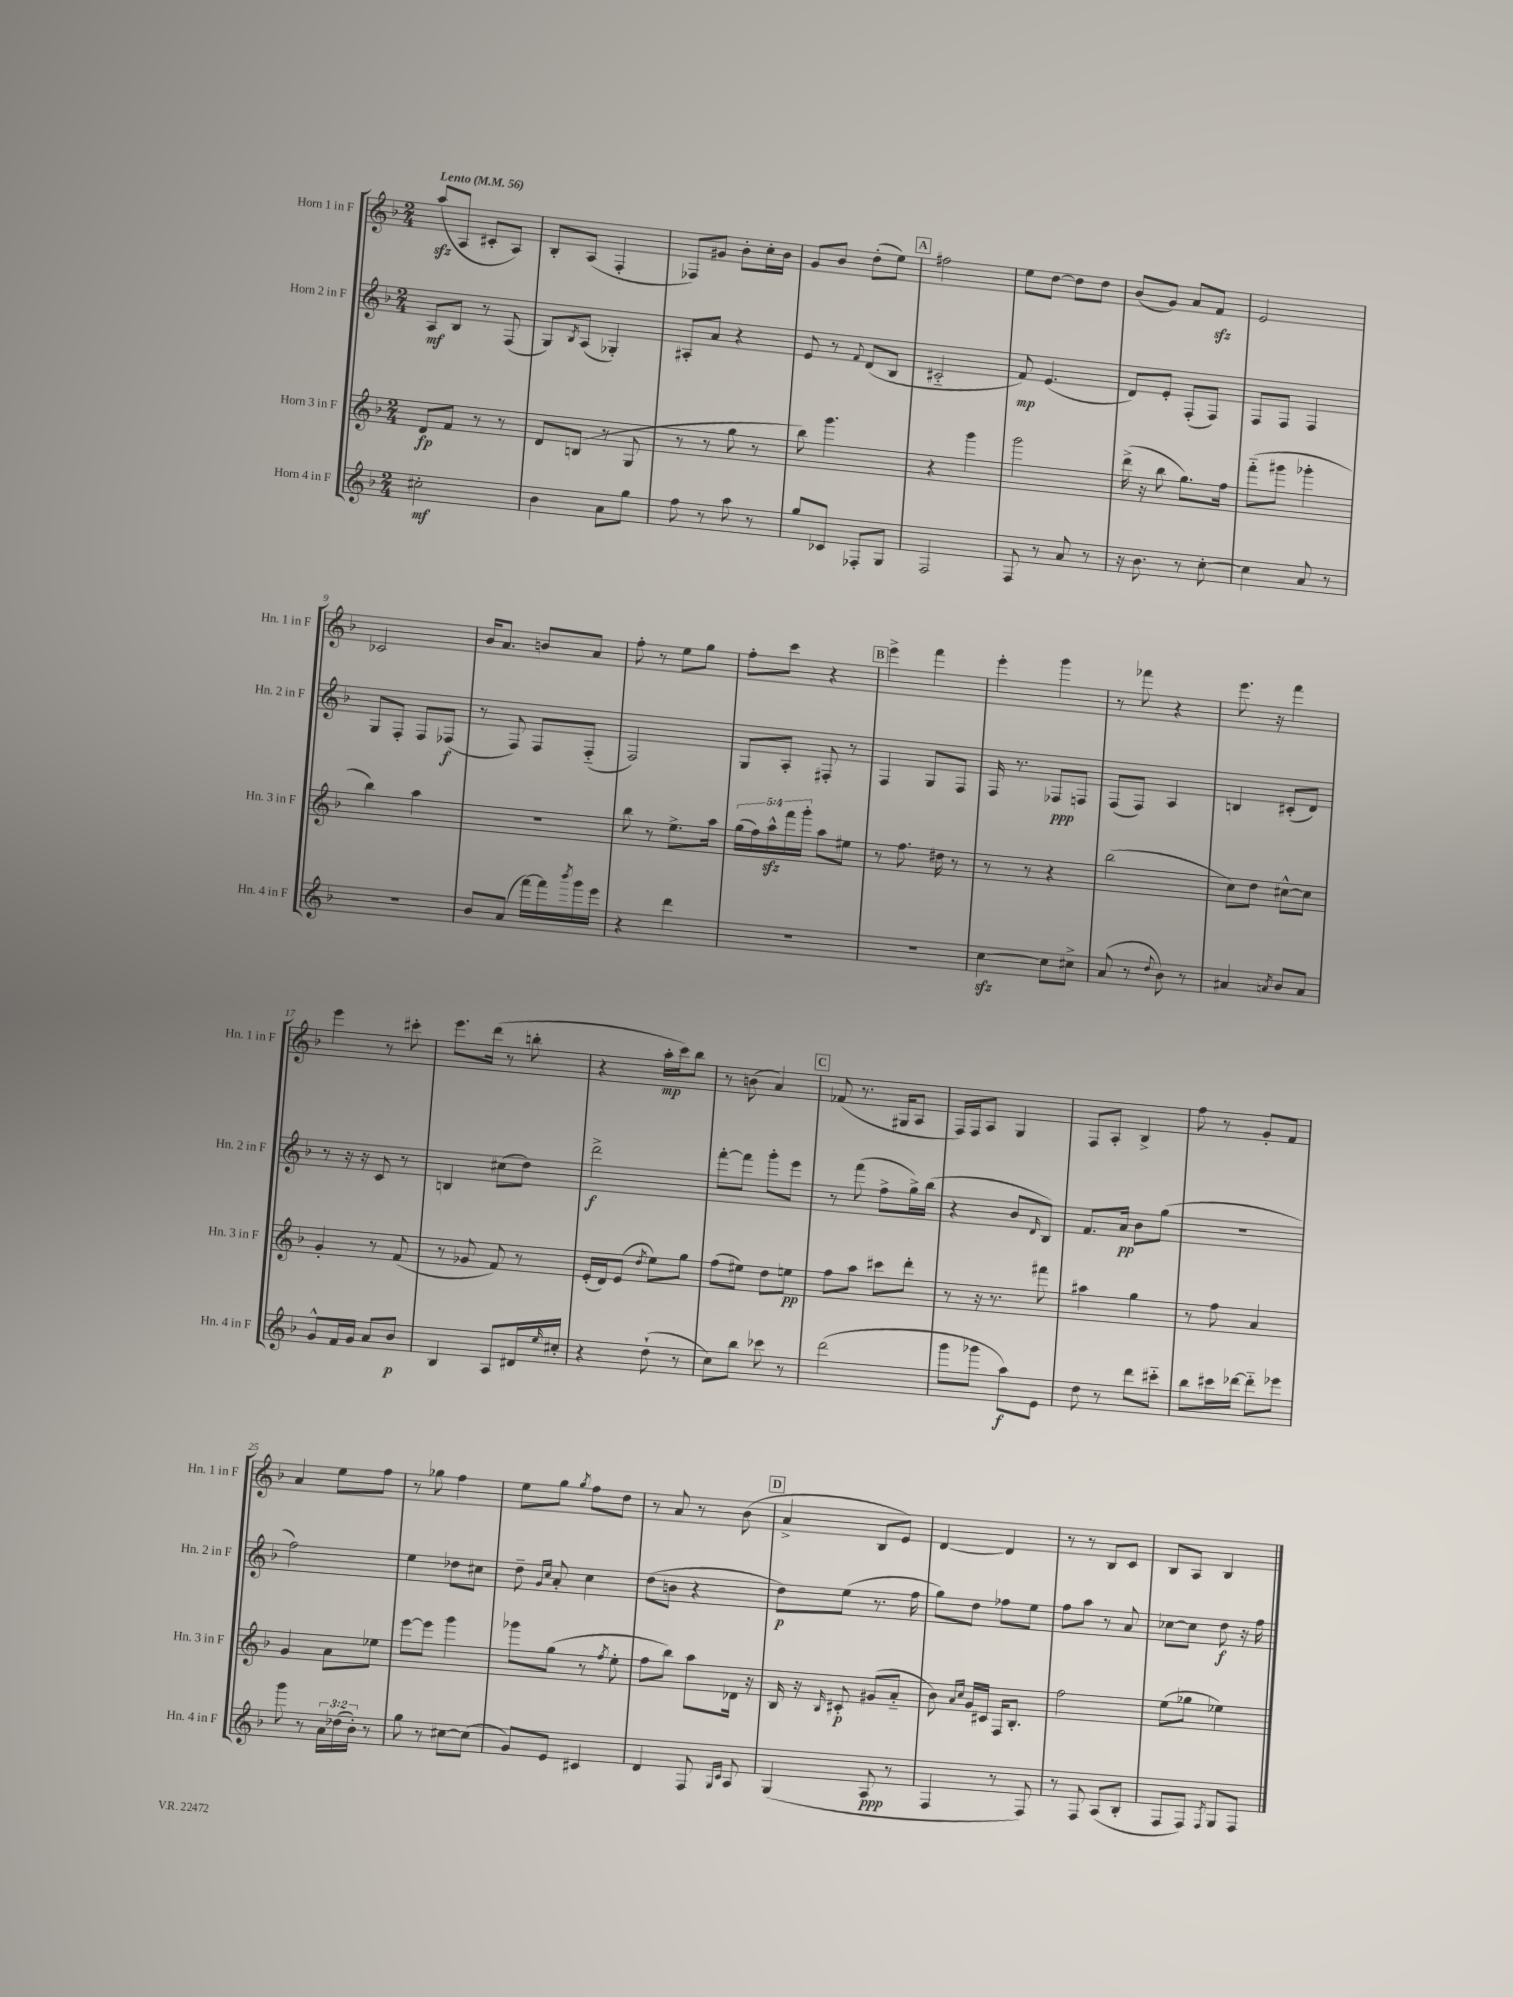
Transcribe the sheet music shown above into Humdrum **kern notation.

**kern	**kern	**kern	**kern
*staff4	*staff3	*staff2	*staff1
*clefG2	*clefG2	*clefG2	*clefG2
*k[b-]	*k[b-]	*k[b-]	*k[b-]
*M2/4	*M2/4	*M2/4	*M2/4
*MM56	*MM56	*MM56	*MM56
2cc#'\	8d/L	8A/L	(8aa/L
.	8f/J	8B-/J	8A/J
.	8r	8r	8c#'/L
.	8r	(8F/	8A/J)
=	=	=	=
4b-\	8d/L	8G/L)	8B-'/L
.	.	8qB-/	.
.	(8B/J	(8A/J	(8A/J
8a\L	8r	4G-'/)	4F'/
8gg\J	8G/	.	.
=	=	=	=
8ff\	8r	8A#'/L	8F-/L)
8r	8r	8a/J	8g#/J
8aa\	8gg\	4r	8b-'\L
8r	8r	.	16cc'\L
.	.	.	16b-\JJ
=	=	=	=
8gg/L	8bb-\)	8e/	8g/L
8c-/J	4.ggg\	8r	8b-/J
.	.	8qqf/	.
8F-'/L	.	(8d/L	(8dd'\L
8G/J	.	8B-/J	8ee\J)
=	=	=	=
2F/	4r	2c#'~/	2ff#\
.	4ggg\	.	.
=	=	=	=
8F/	2ggg\	8f/)	8ee\L
8r	.	(4.e/	[8dd\J
8a/	.	.	8dd\]L
8r	.	.	8dd\J
=	=	=	=
16r	(16ddd^\	8d/L)	(8b-/L
8.b-\	16r	.	.
.	8bb-\	8e'/J	8g/J)
8r	8.gg\L)	(8F'/L	8a/L
[8cc'\	.	8F/J)	8f/J
.	16ff\Jk	.	.
=	=	=	=
4cc\]	(8fff'~\L	8F/L	2e/
.	8ggg#\J	8F/J	.
8a/	4ggg-'\	4F/	.
8r	.	.	.
=	=	=	=
2r	4bb-\)	8G/L	2c-/
.	.	8F'/J	.
.	4aa\	8F/L	.
.	.	(8F-/J	.
=	=	=	=
8b-/L	2r	8r	16b-/LK
.	.	.	8.a/J
(8a/J	.	8F/)	.
[16fff\LL)	.	8F/L	8b/L
16fff\]	.	.	.
8qbbb-/	.	.	.
16ggg\	.	(8F'~/J	8a/J
16eee\JJ	.	.	.
=	=	=	=
4r	8bb-\	2F/)	8ff'\
.	8r	.	8r
4ddd\	8.ee^\L	.	8ee\L
.	.	.	8gg\J
.	16aa\Jk	.	.
=	=	=	=
2r	(20gg\LL	8G/L	8ff'\L
.	20ff\)	.	.
.	20aa^^\	.	.
.	.	8A'/J	8ccc\J
.	20fff\	.	.
.	20ggg'\JJ	.	.
.	8aa\L	8F#'/	4r
.	8ee#\J	8r	.
=	=	=	=
2r	8r	4F/	4eee^\
.	8.ff\	.	.
.	.	8G/L	4fff\
.	16dd#\	.	.
.	8r	8F/J	.
=	=	=	=
[4cc\	8r	16F/	4eee'\
.	.	8.r	.
.	8r	.	.
8cc\]L	4r	8F-/L	4ggg\
8cc#^\J	.	8F/J	.
=	=	=	=
(8a/	(2bb-\	(8F/L	8r
8r	.	8F/J)	8fff-\
8qqdd/	.	.	.
8b-\)	.	4A/	4r
8r	.	.	.
=	=	=	=
4a#/	8cc\L)	4B/	8.eee\
.	8dd\J	.	.
.	.	.	16r
8qa/	.	.	.
8b-/L	[8cc#^^\L	(8c#'/L	4fff\
8a/J	8cc#\]J	8d/J)	.
=	=	=	=
8g^^/L	4g'/	8r	4eee\
16f/L	.	16r	.
16g/JJ	.	16r	.
8a/L	8r	8c/	8r
8b-/J	(8f/	8r	8ccc#'\
=	=	=	=
4B-/	8r	4B/	8.eee\L
.	8g-/	.	.
.	.	.	(16ddd\Jk
8A/L	8f/)	(8cc#\L	8r
16d#/L	8r	8dd\J)	8bb'\
16qqee/	.	.	.
16cc#'/JJ	.	.	.
=	=	=	=
4r	(16e'/LL	2ddd^\	4r
.	16d/J)	.	.
.	(8e/J	.	.
.	8qdd/	.	.
(8dd`\	8ee\L)	.	16aa'\LL
.	.	.	16ccc\J)
8r	8gg\J	.	8bb-\J
=	=	=	=
8cc\L)	(8ff\L	[8fff'\L	8r
8bb-\J	8ee#\J)	8fff\]J	(8b\
8ccc-\	8dd\L	8ggg'\L	4a/)
8r	8ee\J	8eee\J	.
=	=	=	=
(2ddd\	8ff\L	8r	(8f-/
.	8aa\J	(8fff\	8.r
.	8ccc#\L	8ff^\L	.
.	.	.	16G#/LK
.	8ddd'\J	16gg^\L)	8A/J
.	.	(16bb-\JJ	.
=	=	=	=
8ggg\L	8r	4r	16F/LL)
.	.	.	16F/J
8ggg-\J	16r	.	8A/J
.	8.r	.	.
8aa\L)	.	8b-/L	4G/
.	.	16qqd/	.
8e\J	8fff#\	8B-/J)	.
=	=	=	=
8dd\	4aa#\	8.f/L	8F/L
8r	.	.	8A'/J
.	.	16a/Jk	.
8ddd\L	4gg\	8b-\L	4B-^/
8ccc#'~\J	.	(8gg\J	.
=	=	=	=
8bb-\L	8r	2r	8ff\
16ccc#\L	8ff\	.	8r
[16ddd-\JJ	.	.	.
8ddd-'~\]L	4a/	.	8g'/L
8eee-\J	.	.	8f/J
=	=	=	=
8ggg\	4g/	2ff\)	4a/
8r	.	.	.
24a\LL	8a\L	.	8ee\L
(24dd-\	.	.	.
24b-'\JJ)	.	.	.
8r	8ee-\J	.	8ff\J
=	=	=	=
8gg\	[8eee\L	4ee\	8r
8r	8eee\]J	.	8gg-\
[8cc#\L	4ggg\	8dd-\L	4ff\
(8cc#\]J	.	8cc#\J	.
=	=	=	=
8g/L)	8ggg-\L	8dd~\	8ee\L
.	.	16qqg/LL	.
.	.	16qqcc/JJ	.
8e/J	(8gg\J	8a'/	8gg\J
.	.	.	8qgg/
4c#/	8r	4cc\	8ff\L
.	8qff/	.	.
.	8ee'\	.	8dd\J
=	=	=	=
4d/	8ff\L	(8dd\L	8r
.	8bb-\J)	8b\J	8a/
8F/	8aa\L	4r	8r
16qqG/LL	.	.	.
16qqc/JJ	.	.	.
8A/	16d-\Jk	.	(8b-\
.	16r	.	.
=	=	=	=
(4G/	16B-/	8dd\L)	4a^/
.	16r	.	.
.	16qqB-/	.	.
.	8c#'/	(8ee\J	.
8A/	(8g#/L	8.r	8B-/L
8r	8a'~/J	.	8e/J)
.	.	16ff\	.
=	=	=	=
4F/	8b-\)	8gg\L)	[4d/
.	16qqa/LL	.	.
.	16qqcc/JJ	.	.
.	16g/LL	8dd\J	.
.	16c#/JJ	.	.
8r	16F/LK	8ff-\L	4d/]
.	8.B-'/J	.	.
8F/)	.	8ee\J	.
=	=	=	=
8r	2ff\	8ff\L	8r
8F/	.	8aa\J	8r
(8A/L	.	8r	8B-/L
8B-'/J	.	8a/	8c/J
=	=	=	=
8F/L	(8ee\L	[8cc-\L	8B-/L
8F/J)	8gg-\J	8cc-\]J	8A/J
8qF/	.	.	.
8G/L	4ee-\)	8dd\	4B-/
8F/J	.	16r	.
.	.	16ff\	.
==	==	==	==
*-	*-	*-	*-
